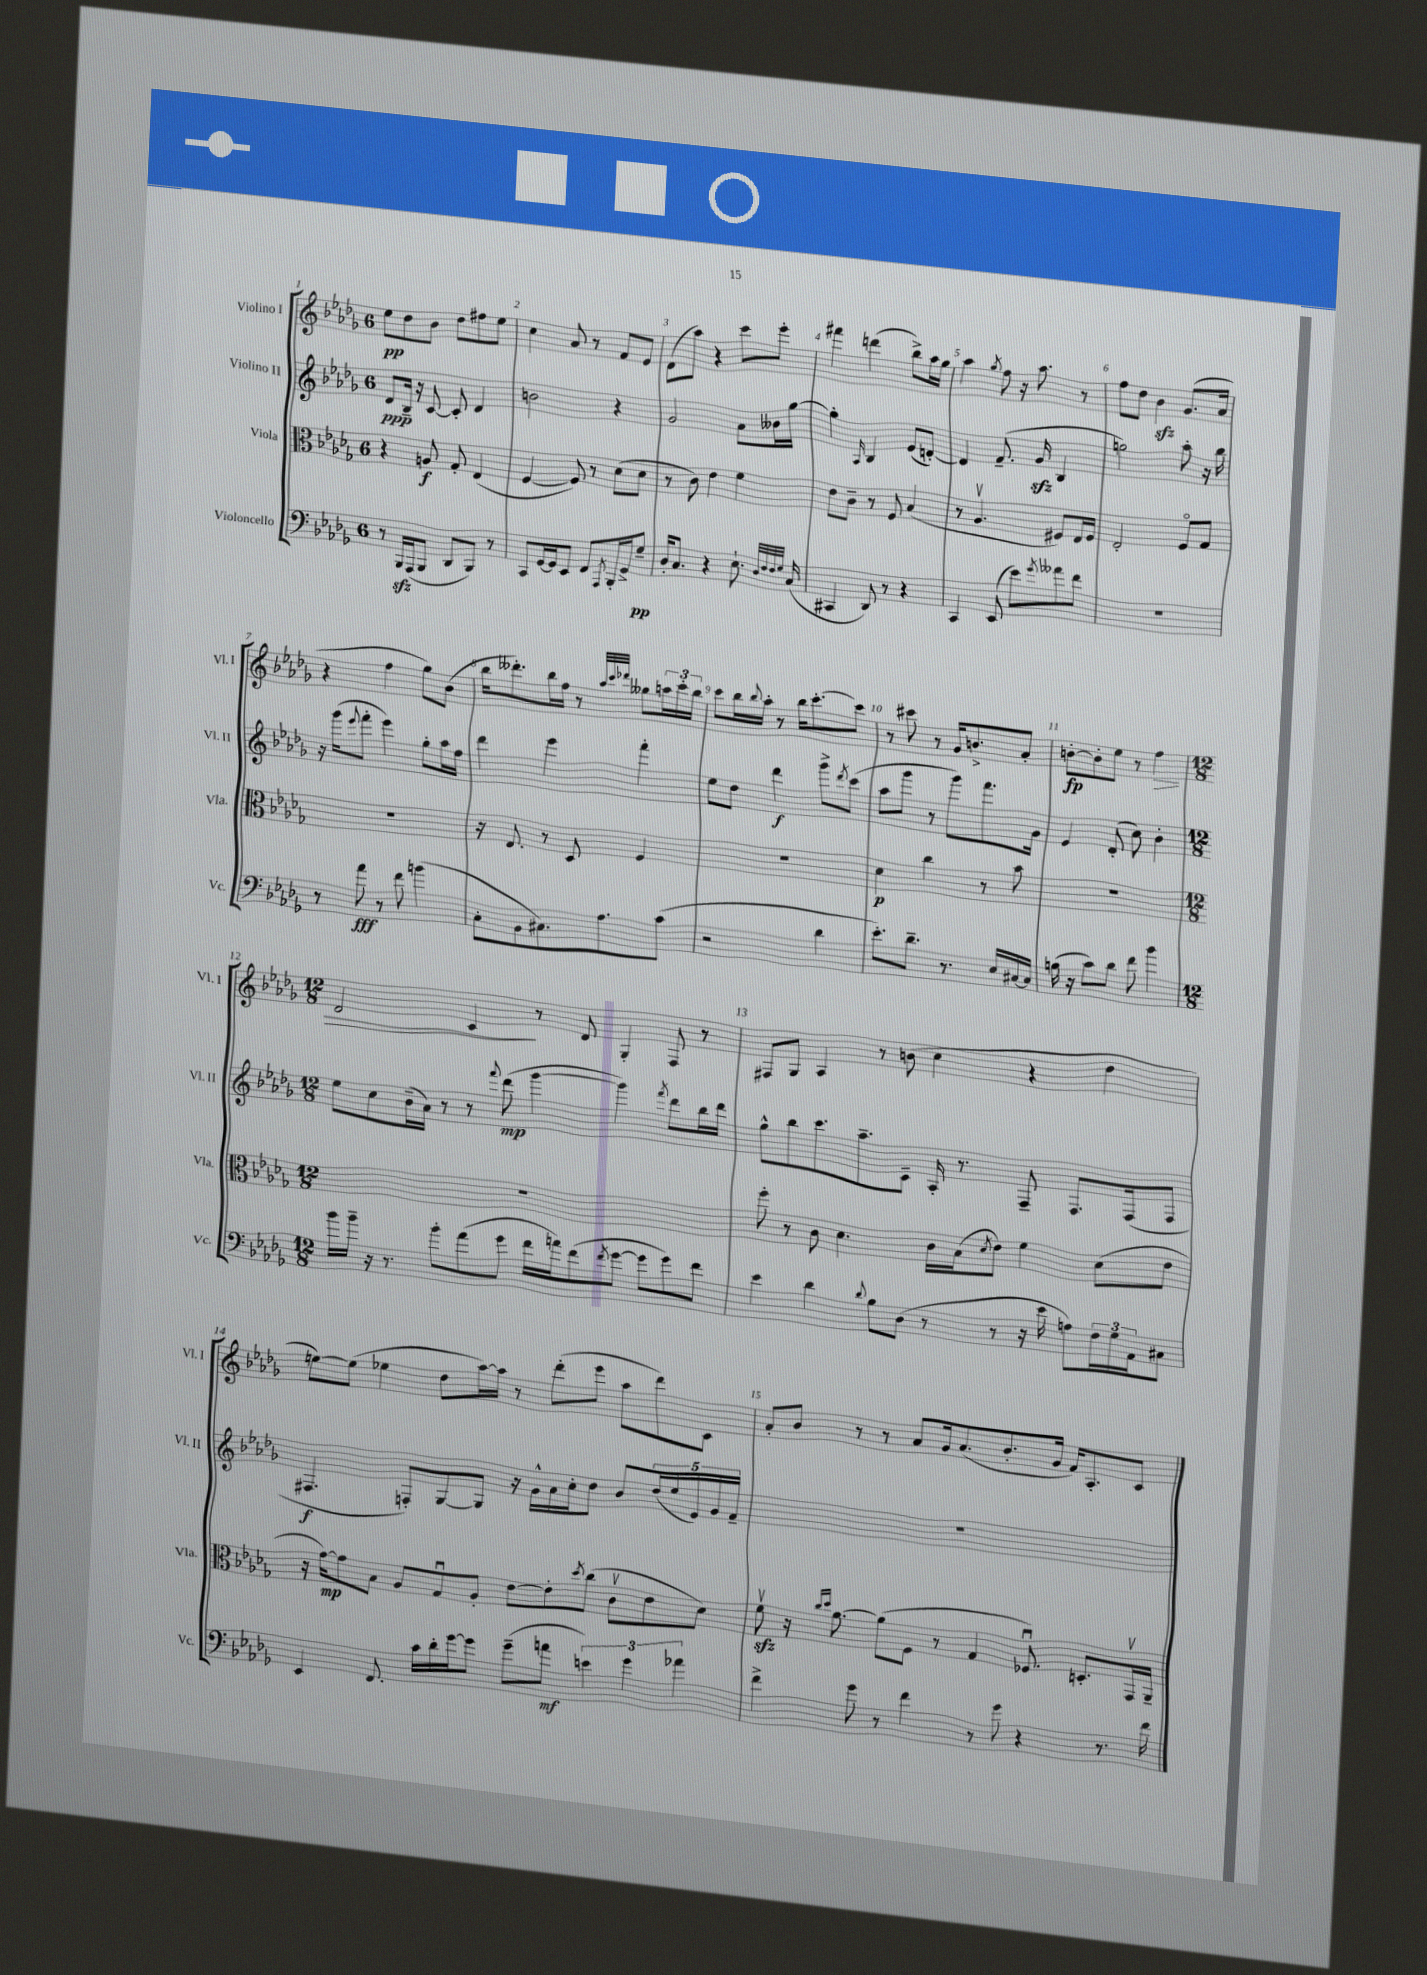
<<
\new StaffGroup <<
\new Staff = "s0" \with { instrumentName = "Violino I" shortInstrumentName = "Vl. I" } {
    \clef treble \key des \major \once \override Staff.TimeSignature.style = #'single-digit \time 6/8
    ees''8\pp des''8 bes'8 des''8 fis''8 ees''8 |
    c''4 aes'8 r8 f'8 ees'8 |
    des'8( aes''8) r4 c'''8 ees'''8-. |
    fis'''4 d'''4( bes''8->) aes''16 ges''16 |
    aes''4 \acciaccatura { ges''8 } f''8 r16 aes''8. r8 |
    f''8 des''8 bes'4\sfz ges'8.( aes'16 |
    r4 f''4 ges''8) bes'8( |
    bes''16 deses'''8.-.) bes''16 f''16 r8 \grace { aes''32 c'''32 des'''32 } geses''8 \tuplet 3/2 { a''16 c'''16-. bes''16 } |
    c'''8 bes''16 \appoggiatura { bes''8 } aes''16-. r8 bes''16 c'''8.~-. c'''8 |
    r8 cis'''8 r8 ges'16 b'8.-> aes'8-. |
    b'8~-.\fp b'8-. ees''8 r8 f''4\> |
    \numericTimeSignature \time 12/8 des'2 c'4\! r8 des'8 ges4-. f8 r8 |
    fis8 ges8 aes4 r8 b'8( c''4 r4 des''4 |
    e''8~) e''8( ees''4 des''8 aes''16~) aes''16 r8 des'''8-.( ees'''8 aes''8 des'''8) c'8 |
    aes'8-. bes'8 r8 r8 aes'8 ges'16 aes'8.( bes'8.-. ges'16 f'16) aes8.-. c'8 \bar "|." |
}
\new Staff = "s1" \with { instrumentName = "Violino II" shortInstrumentName = "Vl. II" } {
    \clef treble \key des \major \once \override Staff.TimeSignature.style = #'single-digit \time 6/8
    des'8\ppp bes16-- r16 c'8~ c'8-. des'4 |
    b'2 r4 |
    ges'2 aes'8 beses'16 ges''16~ |
    ges''4-. \grace { aes16 } bes4 ees'8( d'8~-.) |
    d'4 f'8.--( ges'16\sfz bes4 |
    g''2) aes''8-. r16 bes''16 |
    r16 ges'''16( \appoggiatura { ees'''8 } f'''8-. ees'''4) ges''8-. aes''16 f''16 |
    des'''4 ees'''4 f'''4-. |
    ees''8 des''8 des'''4\f ges'''8-> \acciaccatura { des'''8 } c'''8( |
    aes''8 ges'''8 r8 ges'''8) f'''8. ges'16 |
    ees'4 des'8-.( c''8) bes'4-. |
    \numericTimeSignature \time 12/8 ees''8 c''8 bes'16--( aes'16) r8 r8 \appoggiatura { f'''8 } des'''8\mp( ges'''4~ ges'''4) \acciaccatura { f'''8 } des'''8 bes''16 des'''16 |
    ges''8-^ bes''8 c'''8. aes''8.-- c'8-- aes16-. r8. f8-- f8. f16( f8 |
    fis4.\f f8-.) ges8~ ges8 r16 ges'16-^ aes'16 c''16-. des''8 bes'8 \tuplet 5/4 { des''16( ees''16 ees'16) ges'16 f'16-- } |
    R1. \bar "|." |
}
\new Staff = "s2" \with { instrumentName = "Viola" shortInstrumentName = "Vla." } {
    \clef alto \key des \major \once \override Staff.TimeSignature.style = #'single-digit \time 6/8
    r4 a8\f ges8-. ees4( |
    f4~ f8) r8 des'8( des'8 |
    r8 c'8) ees'4 f'4 |
    ees'8 c'8-- r8 f8 bes4( |
    r8 aes4.\upbow fis8) ees16 fis16 |
    ees2-. f8\flageolet ges8 |
    R2. |
    r16 ees8. r8 des8 f4 |
    R2. |
    des'4\p c''4 r8 bes'8 |
    R2. |
    \numericTimeSignature \time 12/8 R1. |
    f''8-. r8 c'8 des'4. c'16 bes16( \acciaccatura { des'8 } ees'8) f'4 des'8( ees'8 |
    r16 ges'16~\mp) ges'8 bes8 aes8 ges8\downbow aes8-. ees'8~ ees'8-. \acciaccatura { des''8 } c''8( c'8\upbow ees'8 des'8) |
    f'8\upbow\sfz r16 \grace { c''16 des''16 } aes'8.~ aes'8( f8 r8 ges4 fes8.\downbow) d8.-. ges,16\upbow aes,16-- \bar "|." |
}
\new Staff = "s3" \with { instrumentName = "Violoncello" shortInstrumentName = "Vc." } {
    \clef bass \key des \major \once \override Staff.TimeSignature.style = #'single-digit \time 6/8
    r8 bes,,16\sfz aes,,16( bes,,8 des,8 bes,,8) r8 |
    c,8 ges,16~ ges,16 ees,8 f,8 \acciaccatura { aes,,8 } bes,,16-. ges,16-> ges8--\pp |
    des16-. c8. r4 ees8.-! \grace { des32 f32 f32 ges32 } c16( |
    cis,4 des,8) r8 r4 |
    c,4 ees,8( ees'8) \acciaccatura { ges'8 } aeses'8 f'8 |
    R2. |
    r8 aes'8\fff r8 f'8 b'4( |
    c8-. bes,8 cis8.) aes8. c'8( |
    r2 des'4 |
    ees'8.-.) des'8.-- r8. ees16 cis16~ cis16 |
    b16( r16 c'8) des'8 f'8 bes'4 |
    \numericTimeSignature \time 12/8 bes'16 bes'16-- r16 r8. bes'8-. aes'8( ges'8 f'16 a'16) f'8( \acciaccatura { f'8 } ges'8~ ges'8 ges'8) f'8 |
    ees'4 des'4 \appoggiatura { des'8 } bes8 des8( r8 r8 r16 ees'16 a8) \tuplet 3/2 { f16 ges16 aes,16 } cis8 |
    ees,4 f,8. c'16 des'16-. ges'16~ ges'8 ges'8--( a'8\mf \tuplet 3/2 { e'4) ges'4 aes'4 } |
    f'4-> ges'8 r8 f'4 r8 ges'8 r4 r8. f'16 \bar "|." |
}
>>
>>
\layout { \context { \Score \override BarNumber.break-visibility = ##(#f #t #t) barNumberVisibility = #all-bar-numbers-visible } }
